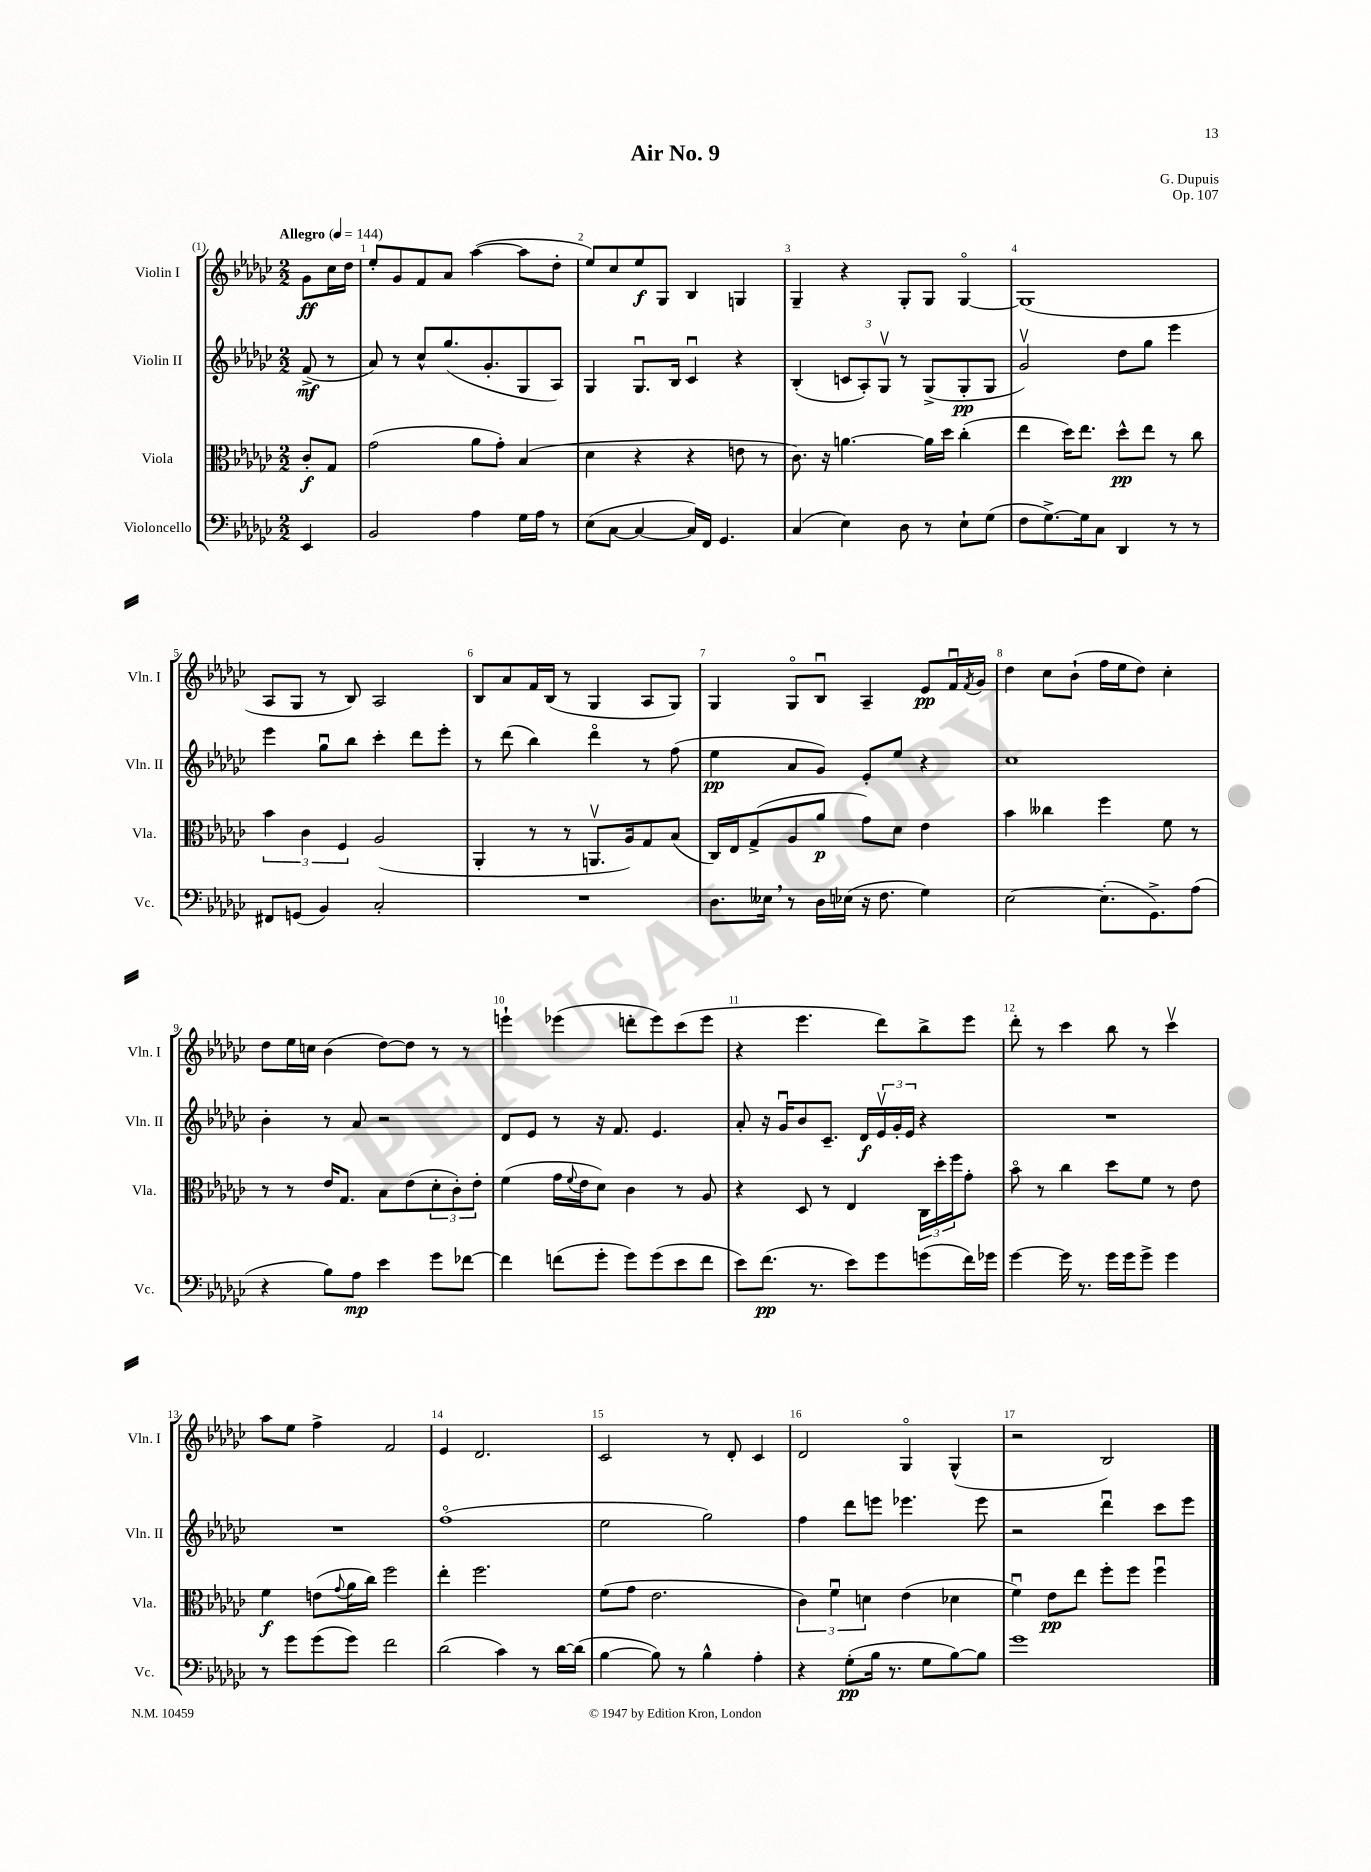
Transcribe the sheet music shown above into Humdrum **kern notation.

**kern	**kern	**kern	**kern
*staff4	*staff3	*staff2	*staff1
*clefF4	*clefC3	*clefG2	*clefG2
*k[b-e-a-d-g-c-]	*k[b-e-a-d-g-c-]	*k[b-e-a-d-g-c-]	*k[b-e-a-d-g-c-]
*M2/2	*M2/2	*M2/2	*M2/2
*MM144	*MM144	*MM144	*MM144
4EE-/	8c-'/L	(8f^/	8g-\L
.	8G-/J	8r	16cc-\L
.	.	.	16dd-\JJ
=	=	=	=
2BB-/	(2g-\	8a-/)	8ee-'/L
.	.	8r	8g-/
.	.	8cc-^^/L	8f/
.	.	(8.gg-/	8a-/J
4A-\	8a-\L	.	([4aa-\
.	.	8.g-'/	.
.	8g-'\J)	.	.
16G-\LL	(4B-/	8G-/	8aa-\]L
16A-\JJ	.	.	.
8r	.	8A-/J)	8dd-'\J
=	=	=	=
(8E-\L	4d-\	4G-/	8ee-/L)
[8C-\J	.	.	8cc-/
4C-/_	4r	8.G-u/L	8ee-/
.	.	.	8G-/J
.	.	16B-/Jk	.
16C-/]LL)	4r	4c-u/	4B-/
16FF/JJ	.	.	.
4.GG-/	.	.	.
.	8e\	4r	4G/
.	8r	.	.
=	=	=	=
(4C-/	8.c-\)	(4B-'/	4G-~/
.	16r	.	.
4E-\)	[4.a\	12c/L	4r
.	.	12A-'/)	.
.	.	12G-v/J	.
8D-\	.	8r	8G-'/L
8r	16a\]LL	(8G-^/L	8G-/J
.	16dd-\JJ	.	.
8E-`\L	(4cc-'\	8G-'/	[4G-o/
(8G-\J	.	8G-/J	.
=	=	=	=
8F\L	4ee-\	2g-v/)	(1G-]
[8.G-^\)	.	.	.
.	16dd-\LK)	.	.
16G-\]k	8.ee-\J	.	.
8C-\J	.	.	.
4DD-/	8dd-^^\L	8dd-\L	.
.	8ee-\J	8gg-\J	.
8r	8r	4eee-\	.
8r	8cc-\	.	.
=	=	=	=
8FF#/L	6b-\	4eee-\	8A-/L
(8GG/J	.	.	8G-/J
.	6c-\	.	.
4BB-/)	.	8gg-u\L	8r
.	6F/	.	.
.	.	8bb-\J	8B-/)
2C-'/	(2A-/	4ccc-'\	2A-/
.	.	8ddd-\L	.
.	.	8eee-'\J	.
=	=	=	=
1r	4AA-'/	8r	8B-/L
.	.	(8ddd-\	8a-/
.	8r	4bb-\)	16f/L
.	.	.	(16B-/JJ
.	8r	.	8r
.	8.AAv/L	4ddd-o\	4G-/
.	16A-/k)	.	.
.	8G-/	8r	8A-/L
.	(8B-/J	(8ff\	8G-/J)
=	=	=	=
8.D-\L	16C-/LL)	4ee-\	4G-/
.	16E-/J	.	.
.	(8G-^/	.	.
16E--\Jk	.	.	.
8r	8A-/	8a-/L	8G-o/L
16D-\LL	8a-/J	8g-/J)	8B-u/J
(16E-\JJ	.	.	.
16r	8g-\L)	8e-'/L	4A-~/
8.F\	.	.	.
.	8d-\J	8ee-/J	.
4G-\)	4e-\	4r	8e-/L
.	.	.	16fu/L
.	.	.	8qf/
.	.	.	16g-/JJ
=	=	=	=
[2E-\	4b-\	1cc-	4dd-\
.	4cc--\	.	8cc-\L
.	.	.	(8b-`\J
(8.E-'\]L	4ff\	.	16ff\LL
.	.	.	16ee-\J
.	.	.	8dd-\J)
8.GG-^\)	.	.	.
.	8f\	.	4cc-'\
(8A-\J	8r	.	.
=	=	=	=
4r	8r	4b-'\	8dd-\L
.	8r	.	16ee-\L
.	.	.	16cc\JJ
8B-\L)	16e-/LK	8r	(4b-\
.	8.G-/J	.	.
8A-\J	.	8a-/	.
4e-\	8B-\L	2r	[8dd-\L)
.	(8e-\	.	8dd-\]J
8g-\L	12d-'\	.	8r
.	12c-'\)	.	.
[8f-\J	.	.	8r
.	12e-'\J	.	.
=	=	=	=
4f-\]	(4f\	8d-/L	4eee`\
.	.	8e-/J	.
(8f\L	16g-\LL	8r	(4eee-\
.	8qqf/	.	.
.	16e-\J	.	.
8g-'\J	8d-\J)	16r	.
.	.	8.f/	.
8g-\L)	4c-\	.	8ddd'\L
(8g-\	.	4.e-/	8eee-\)
8e-\	8r	.	(8ccc-\
8f\J	8A-/	.	8eee-\J
=	=	=	=
8e-\L)	4r	8a-'/	4r
(8.f\J	.	16r	.
.	.	16g-u/LK	.
.	8D-/	8b-/	4.eee-\
8.r	.	.	.
.	8r	8.c-~/J	.
8e-\L)	4E-/	.	.
.	.	16d-/LL	.
8g-\	.	24e-v/	8ddd-\L)
.	.	24g-'/	.
.	.	24e-/JJ	.
(8g\	24C-\LL	4r	8bb-^\
.	24dd-'\	.	.
.	24ff\J	.	.
16f\L)	8g-'\J	.	8eee-\J
16g-\JJ	.	.	.
=	=	=	=
[4g-\	8b-o\	1r	8ddd-'\
.	8r	.	8r
16g-\]	4cc-\	.	4ccc-\
8.r	.	.	.
16g-\LL	8dd-\L	.	8bb-\
16g-\J	.	.	.
8g-^\J	8f\J	.	8r
4g-\	8r	.	4ccc-v\
.	8e-\	.	.
=	=	=	=
8r	4f\	1r	8aa-\L
8g-\L	.	.	8ee-\J
(8g-\	(8e\L	.	4ff^\
.	8qqg-/	.	.
8g-\J)	16a-\L	.	.
.	16cc-\JJ)	.	.
2f\	2ff\	.	2f/
=	=	=	=
(2d-\	4ee-'\	(1ffo	4e-/
.	2.ff\	.	2.d-/
4c-\)	.	.	.
8r	.	.	.
[16d-\LL	.	.	.
(16d-\]JJ	.	.	.
=	=	=	=
[4B-\	(8f\L	2ee-\	2c-/
.	8g-\J	.	.
8B-\])	2.e-\	.	.
8r	.	.	.
4B-^^\	.	2gg-\)	8r
.	.	.	8d-'/
4A-'\	.	.	4c-/
=	=	=	=
4r	6c-\)	4ff\	2d-/
.	6fu\	.	.
(8G-'\L	.	8ddd-\L	.
.	6d\	.	.
16B-\Jk	.	8eee\J	.
8.r	.	.	.
.	(4e-\	4.eee-\	4G-o/
8G-\L	.	.	.
[8B-\)	4d-\	.	(4G-^^/
8B-\]J	.	8eee-\	.
=	=	=	=
1g-	4fu\)	2r	2r
.	8e-\L	.	.
.	8ee-\J	.	.
.	8ff'\L	4ddd-u\	2B-/)
.	8ff\J	.	.
.	4ffu\	8ccc-\L	.
.	.	8eee-\J	.
==	==	==	==
*-	*-	*-	*-
